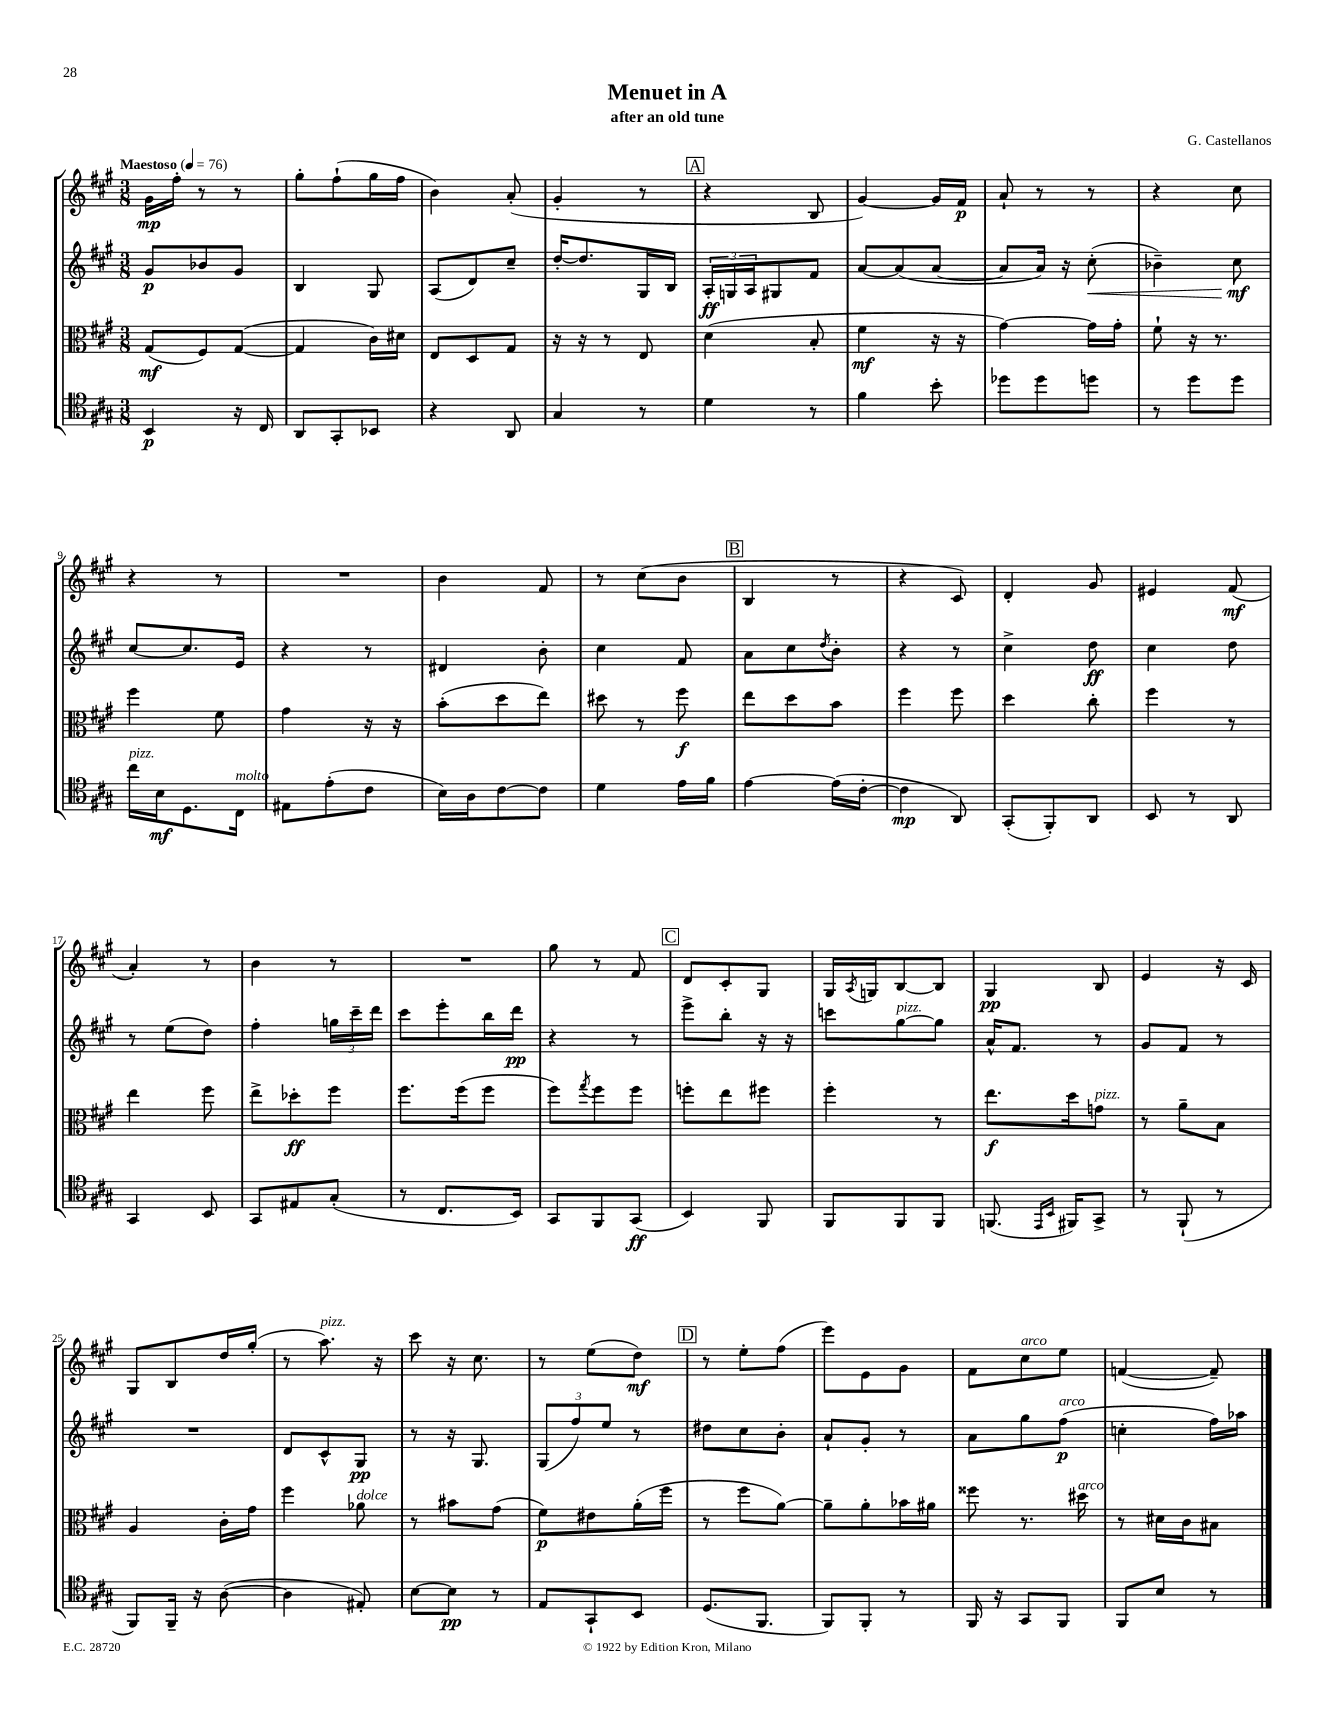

**kern	**kern	**kern	**kern
*staff4	*staff3	*staff2	*staff1
*clefC4	*clefC3	*clefG2	*clefG2
*k[f#c#g#]	*k[f#c#g#]	*k[f#c#g#]	*k[f#c#g#]
*M3/8	*M3/8	*M3/8	*M3/8
*MM76	*MM76	*MM76	*MM76
4BB/	(8G#/L	8g#/L	16g#\LL
.	.	.	16ff#'\JJ
.	8F#/)	8b-/	8r
16r	([8G#/J	8g#/J	8r
16C#/	.	.	.
=	=	=	=
8AA/L	4G#/]	4B/	8gg#'\L
8GG#'/	.	.	(8ff#`\
8BB-/J	16c#\LL)	8G#/	16gg#\L
.	16d#\JJ	.	16ff#\JJ
=	=	=	=
4r	8E/L	(8A/L	4b\)
.	8D/	8d/)	.
8AA/	8G#/J	8cc#~/J	(8a'/
=	=	=	=
4G#/	16r	[16dd'/LK	4g#'/
.	16r	8.dd/]	.
.	8r	.	.
8r	8E/	16G#/L	8r
.	.	16B/JJ	.
=	=	=	=
4d\	(4d\	24A'/LL	4r
.	.	24G/	.
.	.	24A/J	.
.	.	8G#/	.
8r	8B'/	8f#/J	8B/
=	=	=	=
4f#\	4f#\	[8a/L	[4g#/)
.	.	(8a/]	.
8b'\	16r	[8a/J	16g#/]LL
.	16r	.	16f#/JJ
=	=	=	=
8dd-\L	[4g#\)	8a/]L	8a`/
8dd-\	.	16a/Jk)	8r
.	.	16r	.
8dd\J	16g#\]LL	(8cc#'\	8r
.	16g#'\JJ	.	.
=	=	=	=
8r	8f#`\	4b-~\)	4r
8dd\L	16r	.	.
.	8.r	.	.
8dd\J	.	8cc#\	8cc#\
=	=	=	=
16cc#\LL	4ff#\	[8cc#/L	4r
16B\J	.	.	.
8.D\	.	8.cc#/]	.
.	8f#\	.	8r
16C#\Jk	.	16e/Jk	.
=	=	=	=
8E#\L	4g#\	4r	4.r
(8e'\	.	.	.
8c#\J	16r	8r	.
.	16r	.	.
=	=	=	=
16B\LL)	(8b'\L	4d#/	4b\
16A\J	.	.	.
[8c#\	8dd\	.	.
8c#\]J	8ee\J)	8b'\	8f#/
=	=	=	=
4d\	8dd#\	4cc#\	8r
.	8r	.	(8cc#\L
16e\LL	8ff#\	8f#/	8b\J
16f#\JJ	.	.	.
=	=	=	=
[4e\	8ee\L	8a\L	4B/
.	8dd\	8cc#\	.
.	.	8qdd/	.
(16e\]LL	8b\J	8b'\J	8r
[16c#'\JJ	.	.	.
=	=	=	=
4c#\]	4ff#\	4r	4r
8AA/)	8ff#\	8r	8c#/)
=	=	=	=
(8GG#'/L	4dd\	4cc#^\	4d'/
8FF#'/)	.	.	.
8AA/J	8cc#'\	8dd\	8g#/
=	=	=	=
8BB/	4ff#\	4cc#\	4e#/
8r	.	.	.
8AA/	8r	8dd\	(8f#/
=	=	=	=
4GG#/	4ee\	8r	4a'/)
.	.	(8ee\L	.
8BB/	8ff#\	8dd\J)	8r
=	=	=	=
8GG#/L	8ee^\L	4ff#'\	4b\
8E#/	8dd-'\	.	.
(8G#'/J	8ff#\J	24gg\LL	8r
.	.	24ccc#~\	.
.	.	24ddd\JJ	.
=	=	=	=
8r	8.ff#\L	8ccc#\L	4.r
8.C#/L	.	8eee'\	.
.	(16ff#\k	.	.
.	8ff#\J	16bb\L	.
16BB/Jk)	.	16ddd\JJ	.
=	=	=	=
8GG#/L	8ff#\L)	4r	8gg#\
.	8qgg#/	.	.
8FF#/	8ff#\	.	8r
(8GG#/J	8ff#\J	8r	8f#/
=	=	=	=
4BB/)	8ff'\L	8eee^\L	8d/L
.	8ee\	8bb'\J	8c#'/
8FF#/	8ff#\J	16r	8G#/J
.	.	16r	.
=	=	=	=
8FF#/L	4ff#'\	8ccc\L	16G#/LL
.	.	.	8qA/
.	.	.	16G/J
8FF#/	.	[8gg#\	[8B/
8FF#/J	8r	8gg#\]J	8B/]J
=	=	=	=
(8.FF/	8.ee\L	16a^^/LK	4G#/
.	.	8.f#/J	.
16qqEE/LL	.	.	.
16qqBB/JJ	.	.	.
16FF#/LK)	16dd\k	.	.
8GG#^/J	8g\J	8r	8B/
=	=	=	=
8r	8r	8g#/L	4e/
(8FF#`/	8a~\L	8f#/J	.
8r	8B\J	8r	16r
.	.	.	16c#/
=	=	=	=
8FF#/L)	4A/	4.r	8G#/L
16FF#~/Jk	.	.	8B/
16r	.	.	.
([8A\	16c#'\LL	.	16dd/L
.	16g#\JJ	.	(16gg#'/JJ
=	=	=	=
4A\]	4ff#\	8d/L	8r
.	.	8c#^^/	8.aa\)
8E#'/)	8a-\	8G#/J	.
.	.	.	16r
=	=	=	=
[8B\L	8r	8r	8ccc#\
8B\]J	8b#\L	16r	16r
.	.	8.G#/	8.cc#\
8r	(8g#\J	.	.
=	=	=	=
8E/L	8f#\L)	(12G#/L	8r
.	.	12ff#/)	.
8GG#`/	8e#\	.	(8ee\L
.	.	12ee/J	.
8BB/J	(16a'\L	8r	8dd\J)
.	16ff#\JJ	.	.
=	=	=	=
(8.D/L	8r	8dd#\L	8r
.	8ff#\L	8cc#\	8ee'\L
8.FF#/J	.	.	.
.	[8a\J)	8b'\J	(8ff#\J
=	=	=	=
8FF#/L)	8a~\]L	8a`/L	8eee\L)
8FF#'/J	8a'\	8g#'/J	8e\
8r	16b-\L	8r	8g#\J
.	16a#\JJ	.	.
=	=	=	=
16FF#/	8ff##\	8a\L	8f#\L
16r	.	.	.
8GG#/L	8.r	8gg#\	8cc#\
8FF#/J	.	(8ff#\J	8ee\J
.	16dd#\	.	.
=	=	=	=
8FF#/L	8r	4cc'\	([4f/
8B/J	16d#\LL	.	.
.	16c#\J	.	.
8r	8B#\J	16ff#\LL)	8f~/])
.	.	16aa-\JJ	.
==	==	==	==
*-	*-	*-	*-
